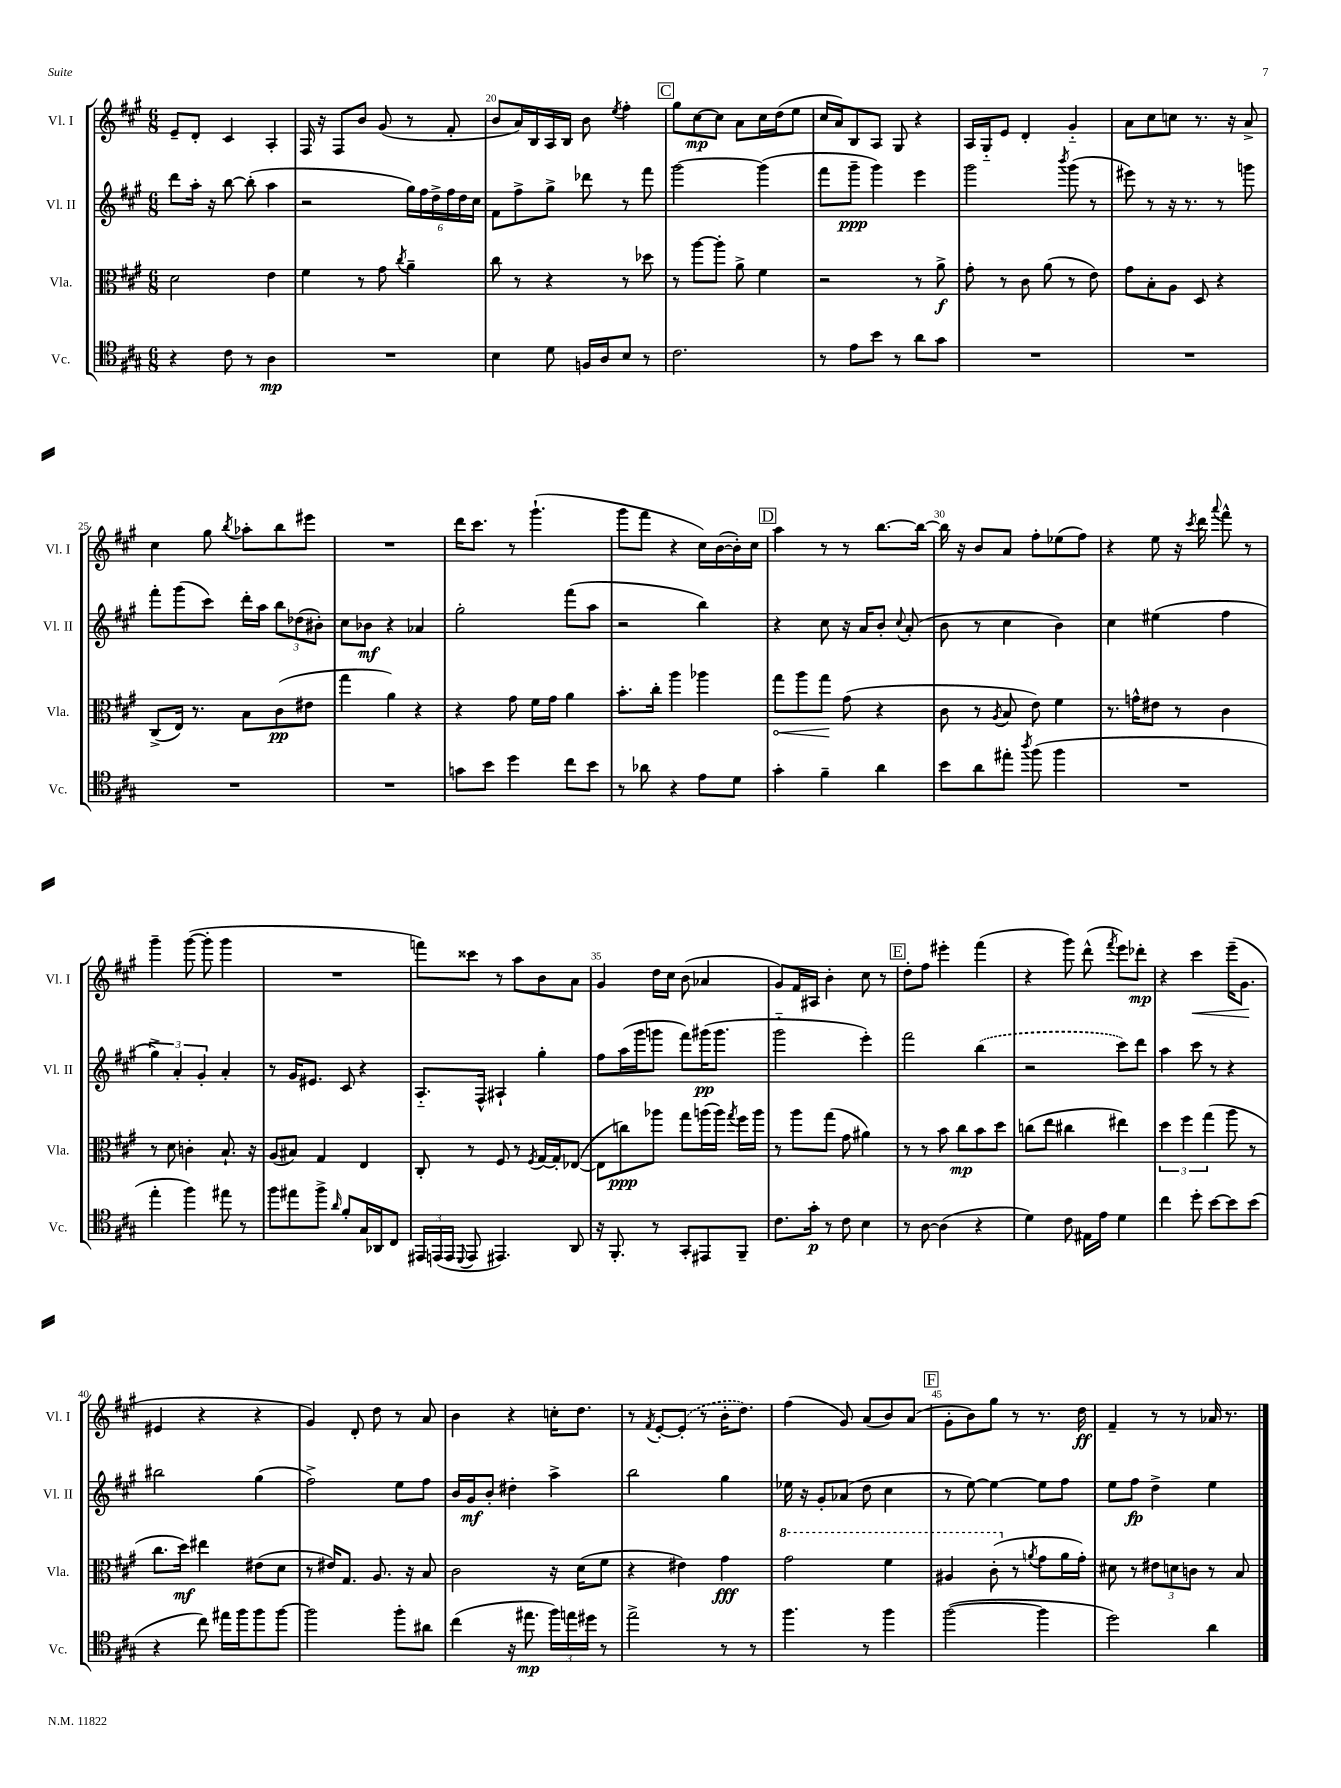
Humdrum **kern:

**kern	**kern	**kern	**kern
*staff4	*staff3	*staff2	*staff1
*clefC4	*clefC3	*clefG2	*clefG2
*k[f#c#g#]	*k[f#c#g#]	*k[f#c#g#]	*k[f#c#g#]
*M6/8	*M6/8	*M6/8	*M6/8
4r	2d	8ddd	8e~
.	.	16aa'	8d'
.	.	16r	.
8c#	.	[8bb	4c#
8r	.	(8bb']	.
4A	4e	4aa	4A'
=	=	=	=
2.r	4f#	2r	16F#
.	.	.	16r
.	.	.	8F#
.	8r	.	8b
.	8g#	.	(8g#
.	8qcc#	.	.
.	4a~	24gg#)	8r
.	.	24ff#	.
.	.	24dd^	.
.	.	24ff#	8f#'
.	.	24dd	.
.	.	24cc#	.
=	=	=	=
4B	8cc#	8f#	8b
.	8r	8ff#^	16a)
.	.	.	16B
8d	4r	8gg#^	16A
.	.	.	16B
16F	.	8ddd-	8b
16A	.	.	.
.	.	.	8qee
8B	8r	8r	4ff#'
8r	8dd-	8fff#	.
=	=	=	=
2.c#	8r	[2ggg#	8gg#
.	[8aa	.	[8cc#
.	8aa']	.	8cc#]
.	8a^	.	8a
.	4f#	(4ggg#]	16cc#
.	.	.	(16dd
.	.	.	8ee
=	=	=	=
8r	2r	8fff#	16cc#
.	.	.	16a)
8e	.	8ggg#~	8B
8b	.	4ggg#)	8A
8r	.	.	8G#
8a	8r	4eee	4r
8g#	8a^	.	.
=	=	=	=
2.r	8g#'	2ggg#	16A
.	.	.	16G#'~
.	8r	.	8e
.	8c#	.	4d'
.	(8a	.	.
.	.	8qbbb	.
.	8r	(8ggg#	4g#'~
.	8e)	8r	.
=	=	=	=
2.r	8g#	8eee#)	8a
.	8B'	8r	8cc#
.	8A	16r	8cc
.	.	8.r	.
.	8D	.	8.r
.	4r	8r	.
.	.	.	16r
.	.	8ggg	8a^
=	=	=	=
2.r	(8C#^	8fff#'	4cc#
.	16E)	(8ggg#	.
.	8.r	.	.
.	.	8ccc#)	8gg#
.	.	.	8qbb
.	8B	16ddd'	8aa-'
.	.	16aa	.
.	(8c#	12bb	8bb
.	.	(12dd-	.
.	8e#	.	8eee#
.	.	12b#')	.
=	=	=	=
2.r	4gg#	8cc#	2.r
.	.	8b-	.
.	4a)	4r	.
.	4r	4a-	.
=	=	=	=
8g	4r	2gg#'	16ddd
.	.	.	8.ccc#
8b	.	.	.
4dd	8g#	.	8r
.	16f#	.	(4.ggg#`
.	16g#	.	.
8cc#	4a	(8fff#	.
8b	.	8aa	.
=	=	=	=
8r	8.b'	2r	8ggg#
8a-	.	.	8fff#
.	16cc#'	.	.
4r	4aa	.	4r
8e	4aa-	4bb)	16cc#)
.	.	.	([16b
8d	.	.	16b'])
.	.	.	16cc#
=	=	=	=
4g#'	8gg#	4r	4aa
.	8aa	.	.
4f#~	8gg#	8cc#	8r
.	(8g#	16r	8r
.	.	16a	.
4a	4r	8b'	[8.bb
.	.	8qqcc#	.
.	.	(8a'	.
.	.	.	16bb_
=	=	=	=
8b	8c#	8b	16bb]
.	.	.	16r
8a	8r	8r	8b
.	8qA	.	.
8ee#'	8B	4cc#	8a
8qaa	.	.	.
(8ff#	8e)	.	8ff#'
4ff#	4f#	4b)	(8ee-
.	.	.	8ff#)
=	=	=	=
2.r	8.r	4cc#	4r
.	16g^^	.	.
.	8e#	(4ee#	8ee
.	8r	.	16r
.	.	.	8qccc#
.	.	.	16ddd
.	.	.	8qqaaa
.	4c#	4ff#	8fff#^^
.	.	.	8r
=	=	=	=
4ee'	8r	6gg#^)	4ggg#~
.	8d	.	.
.	.	6a'	.
4ff#)	4c'	.	([8ggg#
.	.	6g#'	.
.	.	.	8ggg#']
8ee#	8.B`	4a'	4ggg#
8r	.	.	.
.	16r	.	.
=	=	=	=
8ff#	(8A	8r	2.r
8ee#	8B#)	16g#	.
.	.	8.e#	.
8ff#^	4G#	.	.
16qqa	.	.	.
8f#'	.	8c#	.
16G#	4E	4r	.
16AA-	.	.	.
8C#	.	.	.
=	=	=	=
24EE#	8C#'	8.A'~	8fff)
(24EE	.	.	.
24EE	.	.	.
8qqDD	.	.	.
8EE	8r	.	8ccc##
.	.	16F#^^	.
4.EE#)	8F#	4A#`	8r
.	8r	.	8aa
.	8qF#	.	.
.	[16G#	4gg#'	8b
.	16G#']	.	.
8AA	([8E-	.	8a
=	=	=	=
16r	8E-]	8ff#	4g#
8.FF#'	.	.	.
.	8cc)	(16aa	.
.	.	16ggg#	.
8r	8aa-	8ggg	16dd
.	.	.	16cc#
8GG#'	8gg#	8fff#)	(8b
8EE#	(16aa	(16ggg#	4a-
.	16aa)	8.ggg#	.
.	8qgg#	.	.
8FF#~	16ff#	.	.
.	16aa	.	.
=	=	=	=
8.c#	8r	2ggg#'~	8g#)
.	8aa	.	16f#
16g#'	.	.	16A#
8r	(8gg#	.	4b'
8c#	8g#	.	.
4B	4a#)	4eee')	8cc#
.	.	.	8r
=	=	=	=
8r	8r	2fff#	8dd'
[8A	8r	.	8ff#
(4A]	8b	.	4eee#'
.	8cc#	.	.
4r	8b	(4bb	(4fff#
.	8dd	.	.
=	=	=	=
4d)	(8cc	2r	4r
.	8ee	.	.
8c#	4cc#	.	8ggg#)
16E#	.	.	(8ddd^^
16e	.	.	.
.	.	.	8qfff#
4d	4ee#)	8ccc#)	8eee)
.	.	8ddd	8ddd-'
=	=	=	=
4cc#	6dd	4aa	4r
.	6ff#	.	.
8dd'	.	8ccc#	4ccc#
.	(6gg#	.	.
[8b	.	8r	.
8b]	8aa	4r	(16eee~
.	.	.	8.g#
(8b	8r	.	.
=	=	=	=
4r	8.cc#	2bb#	4e#
.	16dd)	.	.
8cc#)	4ee#	.	4r
16ee#	.	.	.
16ff#	.	.	.
8ff#	(8e#	(4gg#	4r
[8ff#	8d	.	.
=	=	=	=
2ff#]	8r	2ff#^)	4g#)
.	16e#)	.	.
.	8.G#	.	.
.	.	.	8d'
.	8.A	.	8dd
8ff#'	.	8ee	8r
.	16r	.	.
8a#	8B	8ff#	8a
=	=	=	=
(4cc#	2c#	16b	4b
.	.	16g#	.
.	.	8b'	.
16r	.	4dd#'	4r
8.ee#	.	.	.
24ff#)	16r	4aa^	16cc'
24ee	.	.	.
.	(16d	.	8.dd
24dd#	.	.	.
8r	8f#	.	.
=	=	=	=
2ee^	4r	2bb	8r
.	.	.	8qf#
.	.	.	[8e'
.	4e#)	.	(8e']
.	.	.	8r
8r	4g#	4gg#	16b'
.	.	.	8.dd)
8r	.	.	.
=	=	=	=
4.ff#	2gg#	16ee-	(4ff#
.	.	16r	.
.	.	8g#'	.
.	.	(8a-	8g#)
8r	.	8dd	(8a
4ff#	4ff#	4cc#	8b)
.	.	.	(8a
=	=	=	=
([2ff#	4a#	8r	8g#'
.	.	[8ee)	8b)
.	(8cc#'	4ee_	8gg#
.	8r	.	8r
.	8qa	.	.
4ff#]	8g#	8ee]	8.r
.	16a	8ff#	.
.	16g#')	.	16dd
=	=	=	=
2dd)	8d#	8ee	4f#~
.	8r	8ff#	.
.	12e#	4dd^	8r
.	12d	.	.
.	.	.	8r
.	12c	.	.
4a	8r	4ee	16a-
.	.	.	8.r
.	8B	.	.
==	==	==	==
*-	*-	*-	*-
